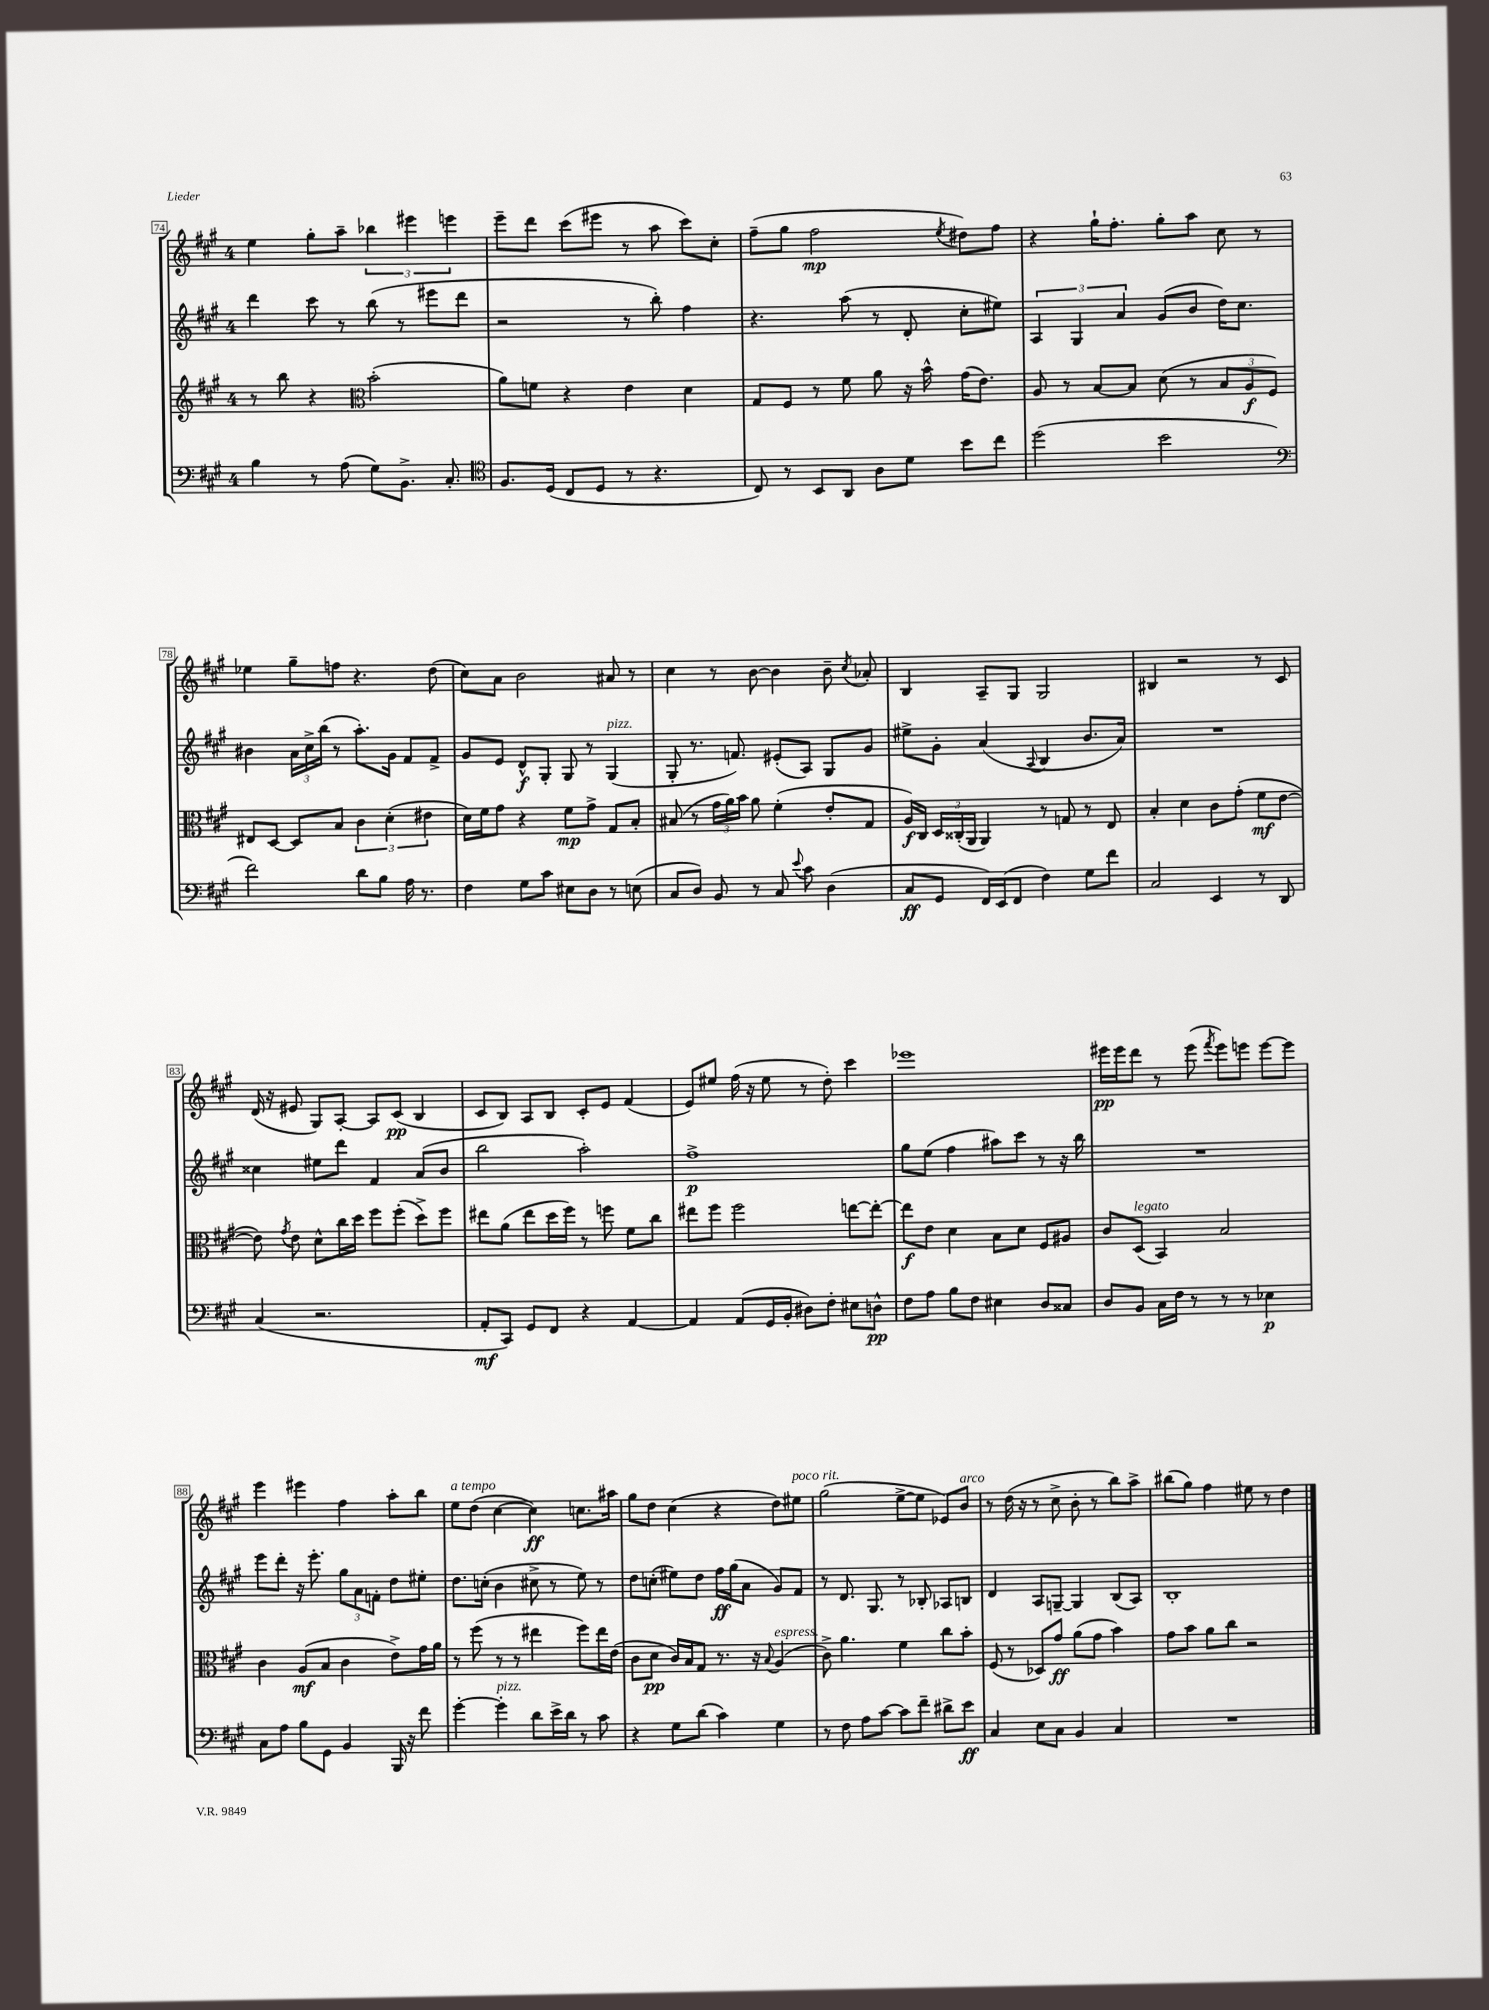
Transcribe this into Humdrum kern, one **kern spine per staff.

**kern	**dynam	**kern	**dynam	**kern	**dynam	**kern	**dynam
*part4	*part4	*part3	*part3	*part2	*part2	*part1	*part1
*staff4	*staff4	*staff3	*staff3	*staff2	*staff2	*staff1	*staff1
*clefF4	*	*clefG2	*	*clefG2	*	*clefG2	*
*k[f#c#g#]	*	*k[f#c#g#]	*	*k[f#c#g#]	*	*k[f#c#g#]	*
*M4/4	*	*M4/4	*	*M4/4	*	*M4/4	*
=74	=74	=74	=74	=74	=74	=74	=74
4B\	.	8r	.	4ddd\	.	4ee\	.
.	.	8bb\	.	.	.	.	.
8r	.	4r	.	8ccc#\	.	8gg#'\L	.
(8A\	.	.	.	8r	.	8aa~\J	.
*	*	*clefC3	*	*	*	*	*
8G#\L)	.	(2b'\	.	(8bb\	.	6bb-X\	.
8.BB^\J	.	.	.	8r	.	.	.
.	.	.	.	.	.	6eee#X\	.
.	.	.	.	8eee#X\L	.	.	.
8.C#'/	.	.	.	.	.	.	.
.	.	.	.	.	.	6eeen\	.
.	.	.	.	8ddd\J	.	.	.
=75	=75	=75	=75	=75	=75	=75	=75
*clefC4	*	*	*	*	*	*	*
8.F#/L	.	8a\L)	.	2r	.	8eee~\L	.
.	.	8fn\J	.	.	.	8ddd\J	.
(16D/Jk	.	.	.	.	.	.	.
8C#/L	.	4r	.	.	.	(8ccc#\L	.
8D/J	.	.	.	.	.	8eee#X\J	.
8r	.	4e\	.	8r	.	8r	.
4.r	.	.	.	8bb'\)	.	8aa\	.
.	.	4d\	.	4ff#\	.	8ccc#\L)	.
.	.	.	.	.	.	8cc#'\J	.
=76	=76	=76	=76	=76	=76	=76	=76
8C#/)	.	8G#/L	.	4.r	.	(8ff#~\L	.
8r	.	8F#/J	.	.	.	8gg#\J	.
8BB/L	.	8r	.	.	.	2ff#\	mp
8AA/J	.	8f#\	.	(8aa\	.	.	.
8A\L	.	8a\	.	8r	.	.	.
8d\J	.	16r	.	8d'/	.	.	.
.	.	16b^^\	.	.	.	.	.
.	.	.	.	.	.	8qee/	.
8b\L	.	(16g#\KL	.	8cc#'\L	.	8dd#X\L)	.
.	.	8.e\J)	.	.	.	.	.
8cc#\J	.	.	.	8ee#X\J)	.	8ff#\J	.
=77	=77	=77	=77	=77	=77	=77	=77
(2dd\	.	8A/	.	6A/	.	4r	.
.	.	8r	.	.	.	.	.
.	.	.	.	6G#/	.	.	.
.	.	[8B/L	.	.	.	16gg#`\KL	.
.	.	.	.	.	.	8.ff#'\J	.
.	.	.	.	6a/	.	.	.
.	.	8B/J]	.	.	.	.	.
2b\	.	(8d\	.	(8g#/L	.	8gg#'\L	.
.	.	8r	.	8b/J	.	8aa\J	.
.	.	12B/L	.	16dd\KL)	.	8cc#\	.
.	.	.	.	8.cc#\J	.	.	.
.	.	12A/	f	.	.	.	.
.	.	.	.	.	.	8r	.
.	.	12F#/J)	.	.	.	.	.
!!LO:LB:g=z
=78	=78	=78	=78	=78	=78	=78	=78
*clefF4	*	*	*	*	*	*	*
2f#\)	.	8E#X/L	.	4b#X\	.	4ee-X\	.
.	.	[8D/J	.	.	.	.	.
.	.	8D/L]	.	24a\LL	.	8gg#~\L	.
.	.	.	.	24cc#^\	.	.	.
.	.	.	.	(24bb\JJ	.	.	.
.	.	8B/J	.	8r	.	8ffn\J	.
8d\L	.	6c#\	.	8.aa'\L)	.	4.r	.
8B\J	.	.	.	.	.	.	.
.	.	(6d'\	.	.	.	.	.
.	.	.	.	16g#\Jk	.	.	.
16A\	.	.	.	8f#/L	.	.	.
8.r	.	.	.	.	.	.	.
.	.	6e#X\	.	.	.	.	.
.	.	.	.	8f#^/J	.	(8dd\	.
=79	=79	=79	=79	=79	=79	=79	=79
4F#\	.	16d\LL)	.	8g#/L	.	8cc#\L)	.
.	.	16f#\J	.	.	.	.	.
.	.	8g#\J	.	8e/J	.	8a\J	.
8G#\L	.	4r	.	8d^^/L	f	2b\	.
8c#\J	.	.	.	8G#'/J	.	.	.
8E#X\L	.	8f#\L	mp	8G#/	.	.	.
8D\J	.	8g#^\J	.	8r	.	.	.
!	!	!	!	!LO:TX:a:i:t=pizz.	!	!	!
8r	.	8G#/L	.	(4G#/	.	8a#X/	.
(8En\	.	8B'/J	.	.	.	8r	.
=80	=80	=80	=80	=80	=80	=80	=80
8C#/L	.	(8B#X/	.	8G#'/	.	4cc#\	.
8D/J)	.	8r	.	8.r	.	.	.
8BB/	.	24g#\LL	.	.	.	8r	.
.	.	24a\)	.	.	.	.	.
.	.	.	.	8.fn/)	.	.	.
.	.	24b\JJ	.	.	.	.	.
8r	.	8a\	.	.	.	[8b\	.
8C#/	.	(4f#'\	.	(8e#X'/L	.	4b\]	.
8qqe/	.	.	.	.	.	.	.
8c#\	.	.	.	8A/J)	.	.	.
(4D\	.	8e'/L	.	8G#/L	.	8b~\	.
.	.	.	.	.	.	8qcc#/	.
.	.	8G#/J	.	8g#/J	.	8a-X'/	.
=81	=81	=81	=81	=81	=81	=81	=81
8C#/L	ff	16A/LL)	f	8ee#X^\L	.	4B/	.
.	.	16C#/JJ	.	.	.	.	.
8GG#/J	.	24D/LL	.	8g#'\J	.	.	.
.	.	(24C##X'/	.	.	.	.	.
.	.	24AA/JJ	.	.	.	.	.
16FF#/LL)	.	4AA/)	.	(4a/	.	8A~/L	.
(16EE/J	.	.	.	.	.	.	.
8FF#/J	.	.	.	.	.	8G#/J	.
.	.	.	.	8qqA/	.	.	.
4F#\)	.	8r	.	4B/	.	2G#/	.
.	.	8Gn/	.	.	.	.	.
8G#\L	.	8r	.	8.b/L	.	.	.
8f#\J	.	8E/	.	.	.	.	.
.	.	.	.	16a/Jk)	.	.	.
=82	=82	=82	=82	=82	=82	=82	=82
2C#/	.	4B'/	.	1r	.	4B#X/	.
.	.	4d\	.	.	.	2r	.
4EE/	.	8c#\L	.	.	.	.	.
.	.	(8g#'\J	.	.	.	.	.
8r	.	8f#\L	mf	.	.	8r	.
8DD/	.	[8e\J	.	.	.	8c#/	.
!!LO:LB:g=z
=83	=83	=83	=83	=83	=83	=83	=83
(4C#/	.	8e\])	.	4cc##X\	.	(16d/	.
.	.	.	.	.	.	16r	.
.	.	8qg#/	.	.	.	.	.
.	.	8e\	.	.	.	8e#X/	.
2.r	.	8d^^\L	.	8ee#X\L	.	8G#/L)	.
.	.	16cc#\L	.	8ddd\J	.	[8A'/J	.
.	.	16dd\JJ	.	.	.	.	.
.	.	8ff#\L	.	4f#/	.	8A/L]	.
.	.	(8ff#'\J	.	.	.	(8c#/J	pp
.	.	8dd^\L)	.	(8a/L	.	4B/	.
.	.	8ff#\J	.	8b/J	.	.	.
=84	=84	=84	=84	=84	=84	=84	=84
8AA'/L	mf	8ee#X\L	.	2bb\	.	8c#/L	.
8CC#/J)	.	(8a\J	.	.	.	8B/J)	.
8GG#/L	.	8ee#\L	.	.	.	8A/L	.
8FF#/J	.	16dd\L	.	.	.	8B/J	.
.	.	16ff#\JJ)	.	.	.	.	.
4r	.	8r	.	2aa'\)	.	8c#'/L	.
.	.	8ffn\	.	.	.	8e/J	.
[4AA/	.	8f#\L	.	.	.	(4f#/	.
.	.	8cc#\J	.	.	.	.	.
=85	=85	=85	=85	=85	=85	=85	=85
4AA/]	.	8ee#X\L	.	1ff#^	p	8e/L)	.
.	.	8ff#\J	.	.	.	8ee#X/J	.
(8AA/L	.	2ff#\	.	.	.	(16ff#\	.
.	.	.	.	.	.	16r	.
16GG#/L	.	.	.	.	.	8ee#\	.
16BB'/JJ	.	.	.	.	.	.	.
8D#X\L)	.	.	.	.	.	8r	.
8F#'\J	.	.	.	.	.	8dd'\)	.
8E#X\L	.	[8een\L	.	.	.	4ccc#\	.
8Dn^^\J	pp	8ee'\J_	.	.	.	.	.
=86	=86	=86	=86	=86	=86	=86	=86
8F#\L	.	8ee\L]	f	8gg#\L	.	1eee-X	.
8A\J	.	8e\J	.	(8ee\J	.	.	.
8B\L	.	4d\	.	4ff#\	.	.	.
8F#\J	.	.	.	.	.	.	.
4E#X\	.	8B\L	.	8aa#X\L)	.	.	.
.	.	8d\J	.	8ccc#\J	.	.	.
8D/L	.	8F#/L	.	8r	.	.	.
8C##X/J	.	8A#X/J	.	16r	.	.	.
.	.	.	.	16bb\	.	.	.
=87	=87	=87	=87	=87	=87	=87	=87
8D/L	.	8c#/L	.	1r	.	16eee#X\LL	pp
.	.	.	.	.	.	16eee#\J	.
!	!	!LO:TX:a:i:t=legato	!	!	!	!	!
8BB/J	.	(8D/J	.	.	.	8ddd\J	.
16C#\LL	.	4BB/)	.	.	.	8r	.
16F#\JJ	.	.	.	.	.	.	.
8r	.	.	.	.	.	(8eee#\	.
.	.	.	.	.	.	8qfff#/	.
8r	.	2B/	.	.	.	8eee#\L)	.
8r	.	.	.	.	.	8eeen\J	.
4E-X\	p	.	.	.	.	[8eee\L	.
.	.	.	.	.	.	8eee\J]	.
!!LO:LB:g=z
=88	=88	=88	=88	=88	=88	=88	=88
8C#\L	.	4c#\	.	8eee\L	.	4eee\	.
8A\J	.	.	.	8ddd'\J	.	.	.
8B\L	.	(8A/L	mf	16r	.	4eee#X\	.
.	.	.	.	8.eee'\	.	.	.
8GG#\J	.	8B/J	.	.	.	.	.
4BB/	.	4c#\	.	12gg#\L	.	4ff#\	.
.	.	.	.	12a\	.	.	.
.	.	.	.	12fn'\J	.	.	.
16BBB/	.	8e^\L)	.	8dd\L	.	8aa'\L	.
16r	.	.	.	.	.	.	.
8f#\	.	16g#\L	.	8ee#X'\J	.	8bb\J	.
.	.	16a\JJ	.	.	.	.	.
=89	=89	=89	=89	=89	=89	=89	=89
!	!	!	!	!	!	!LO:TX:a:i:t=a tempo	!
[4g#'\	.	8r	.	8.dd\L	.	8ee\L	.
.	.	(8ff#\	.	.	.	(8dd\J	.
.	.	.	.	(16ccn'\Jk	.	.	.
!LO:TX:a:i:t=pizz.	!	!	!	!	!	!	!
4g#'\]	.	8r	.	4b\	.	[4cc#\	.
.	.	8r	.	.	.	.	.
8d\L	.	4ee#X\	.	8cc#X^\	.	4cc#\])	ff
16e^\L	.	.	.	8r	.	.	.
16d\JJ	.	.	.	.	.	.	.
8r	.	8ff#\L)	.	8ee\)	.	8.ccn\L	.
8c#\	.	16ee#\L	.	8r	.	.	.
.	.	(16e\JJ	.	.	.	16aa#X\Jk	.
=90	=90	=90	=90	=90	=90	=90	=90
4r	.	8c#\L	.	8dd\L	.	8gg#\L	.
.	.	8d\J	pp	(8ccn'\J	.	8dd\J	.
8G#\L	.	16c#/LL)	.	8ee#X\L)	.	(4cc#\	.
.	.	16B/J	.	.	.	.	.
(8d\J	.	8G#/J	.	8dd\J	.	.	.
4c#\)	.	8.r	.	16ff#\LL	ff	4r	.
.	.	.	.	(16gg#\J	.	.	.
.	.	.	.	8a\J	.	.	.
.	.	16r	.	.	.	.	.
.	.	8qqB/	.	.	.	.	.
!	!	!LO:TX:a:i:t=espress.	!	!	!	!	!
4G#\	.	(4A/	.	8g#/L)	.	8dd\L)	.
!	!	!	!	!	!	!LO:TX:a:i:t=poco rit.	!
.	.	.	.	8f#/J	.	8ee#X\J	.
=91	=91	=91	=91	=91	=91	=91	=91
8r	.	8c#^\)	.	8r	.	(2gg#\	.
8F#\	.	4.a\	.	8.d/	.	.	.
8A\L	.	.	.	.	.	.	.
.	.	.	.	8.G#/	.	.	.
[8c#\J	.	.	.	.	.	.	.
8c#\L]	.	4f#\	.	8r	.	[8ee^\L	.
8f#~\J	.	.	.	8B-X'/	.	8ee\J]	.
8d#X^\L	.	8cc#\L	.	8A-X/L	.	8e-X/L)	.
!	!	!	!	!	!	!LO:TX:a:i:t=arco	!
8e\J	ff	8b'\J	.	8Bn/J	.	8b/J	.
=92	=92	=92	=92	=92	=92	=92	=92
4C#/	.	(8F#/	.	4d/	.	8r	.
.	.	8r	.	.	.	(16dd\	.
.	.	.	.	.	.	16r	.
8E\L	.	8D-X/L)	.	8A/L	.	8r	.
8C#\J	.	8g#/J	ff	[8Gn~/J	.	8cc#^\	.
4BB/	.	(8a\L	.	4G/]	.	8b'\	.
.	.	8g#\J	.	.	.	8r	.
4C#/	.	4b\)	.	(8B/L	.	8bb\L)	.
.	.	.	.	8A/J)	.	8aa^\J	.
=93	=93	=93	=93	=93	=93	=93	=93
1r	.	8g#\L	.	1B'	.	(8bb#X\L	.
.	.	8b\J	.	.	.	8gg#\J)	.
.	.	8a\L	.	.	.	4ff#\	.
.	.	8cc#\J	.	.	.	.	.
.	.	2r	.	.	.	8ee#X\	.
.	.	.	.	.	.	8r	.
.	.	.	.	.	.	4dd\	.
==	==	==	==	==	==	==	==
*-	*-	*-	*-	*-	*-	*-	*-
